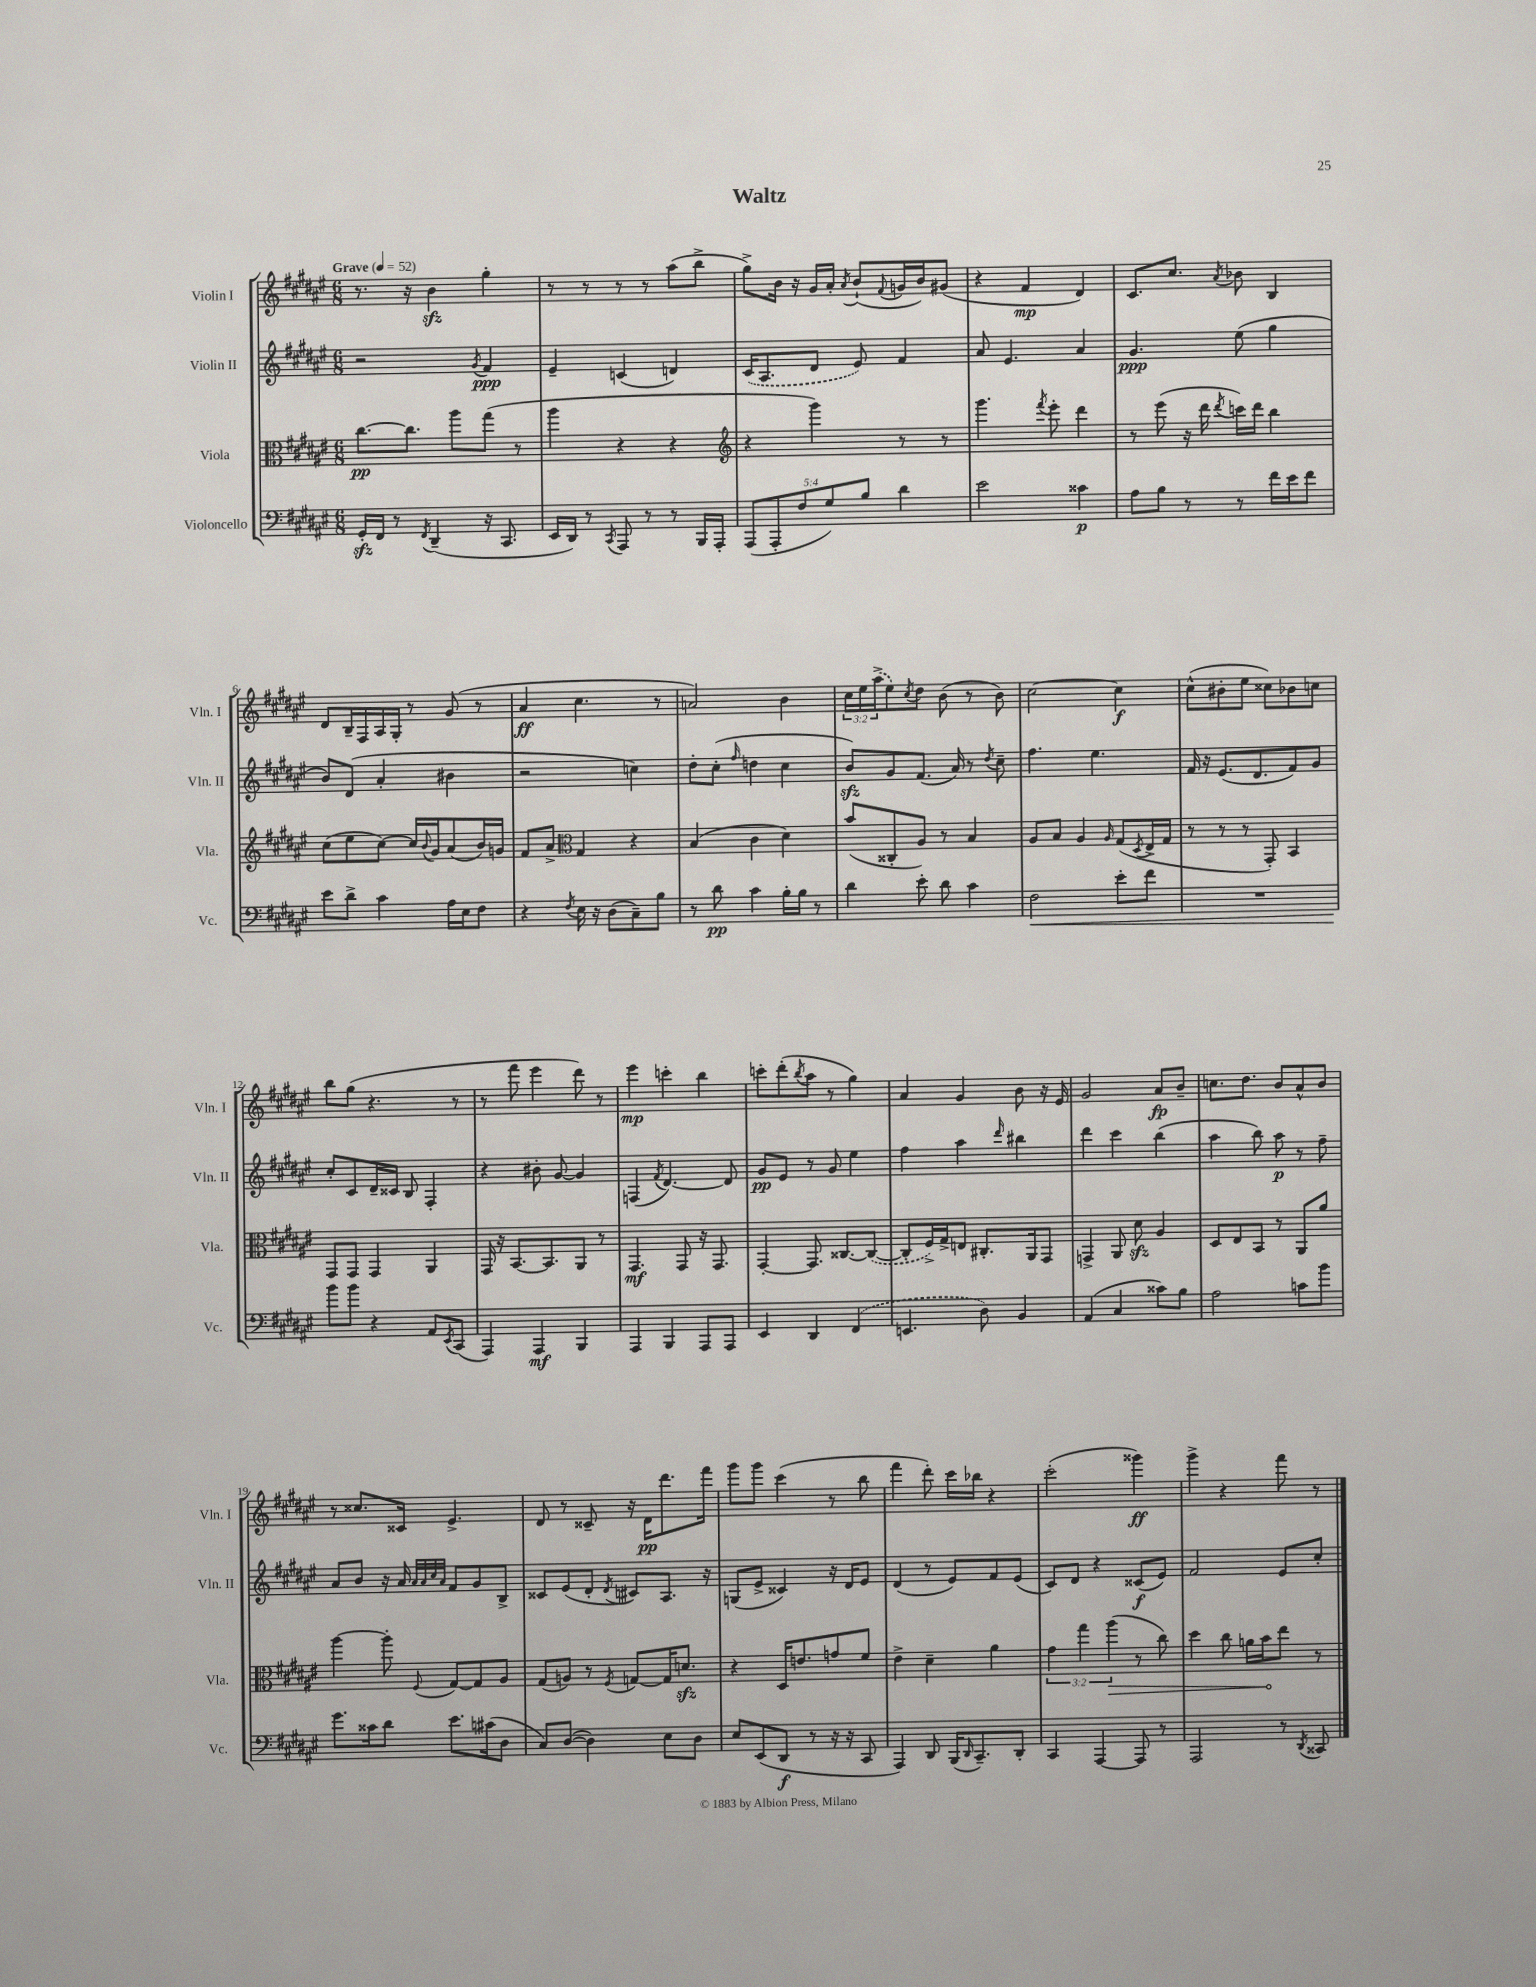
\header { title = "Waltz" }
<<
\new StaffGroup <<
\new Staff = "s0" \with { instrumentName = "Violin I" shortInstrumentName = "Vln. I" } {
    \clef treble \key fis \major \numericTimeSignature \time 6/8 \override Staff.TupletNumber.text = #tuplet-number::calc-fraction-text \tempo "Grave" 4 = 52
    r8. r16 b'4\sfz gis''4-. |
    r8 r8 r8 r8 ais''8( b''8-> |
    gis''8->) b'16 r16 gis'16 ais'16-. \acciaccatura { ais'8 } b'8-!( \appoggiatura { fis'8 } g'16 b'16) gis'8( |
    r4 fis'4\mp dis'4) |
    cis'8. cis''8. \acciaccatura { ais'8 } bes'8 b4 |
    dis'8 b16-- fis16 ais16 gis16-. r8 gis'8( r8 |
    ais'4\ff cis''4. r8 |
    a'2) b'4 |
    \tuplet 3/2 { cis''16 eis''16 \once \slurDashed ais''16->( } eis''8) \acciaccatura { cis''8 } dis''8 b'8( r8 b'8) |
    cis''2~ cis''4\f |
    cis''8-^( bis'8-. eis''8 cisis''8) bes'8 c''8 |
    b''8 gis''8( r4. r8 |
    r8 fis'''8 eis'''4 dis'''8) r8 |
    eis'''4\mp c'''4-. b''4 |
    c'''8-. dis'''8-.( \acciaccatura { b''8 } ais''8 r8 gis''4) |
    ais'4 gis'4 b'8 r16 eis'16 |
    gis'2 ais'8\fp b'8-- |
    c''8. dis''8. b'8 ais'8-^ b'8 |
    r8 cisis''8. cisis'16 eis'4.-> |
    dis'8 r8 cisis'8-- r16 dis'16\pp dis'''8. fis'''16 |
    gis'''8 gis'''8 cis'''4( r8 b''8 |
    fis'''4 dis'''8-.) cis'''16 bes''16 r4 |
    cis'''2-.( gisis'''4\ff) |
    gis'''4-> r4 fis'''8 r8 \bar "|." |
}
\new Staff = "s1" \with { instrumentName = "Violin II" shortInstrumentName = "Vln. II" } {
    \clef treble \key fis \major \numericTimeSignature \time 6/8
    r2 \acciaccatura { gis'8 } fis'4\ppp |
    eis'4-- c'4( d'4) |
    \once \slurDashed cis'16( ais8. dis'8 eis'8) fis'4 |
    ais'8 eis'4. ais'4 |
    gis'4.\ppp eis''8( gis''4 |
    b'8) dis'8( ais'4-. bis'4 |
    r2 c''4) |
    dis''8-. cis''8-.( \grace { fis''16 } d''4 cis''4 |
    b'8\sfz) gis'8 fis'8.( ais'16) r8 \acciaccatura { dis''8 } cis''8-- |
    fis''4. eis''4. |
    fis'16 r16 eis'8.( dis'8. fis'8) gis'8 |
    cis''8-. cis'8 dis'16-- cisis'16 b8 fis4-. |
    r4 bis'8-. gis'8~ gis'4 |
    f4( \acciaccatura { fis'8 } dis'4.~) dis'8 |
    gis'8\pp eis'8 r8 gis'8 eis''4 |
    fis''4 ais''4 \grace { dis'''16 } bis''4 |
    dis'''4 cis'''4 b''4( |
    ais''4 b''8) ais''8\p r8 fis''8-- |
    ais'8 b'8 r16 ais'16 \grace { ais'32 ais'32 cis''32 ais'32 } fis'8 gis'8 b8-> |
    cisis'8 eis'8( dis'8-. \acciaccatura { dis'8 } cis'8) ais8. r16 |
    g8( eis'8-> cisis'4) r16 dis'16 eis'8 |
    dis'4( r8 eis'8) fis'8 eis'8( |
    cis'8) dis'8 r4 cisis'8\f( eis'8) |
    fis'2 eis'8 cis''8-. \bar "|." |
}
\new Staff = "s2" \with { instrumentName = "Viola" shortInstrumentName = "Vla." } {
    \clef alto \key fis \major \numericTimeSignature \time 6/8 \override Staff.TupletNumber.text = #tuplet-number::calc-fraction-text
    cis''8.~\pp cis''8. ais''8 gis''8( r8 |
    ais''4 r4 r4 |
    \clef treble r4 gis'''4) r8 r8 |
    gis'''4. \acciaccatura { fis'''8 } eis'''8-. dis'''4 |
    r8 eis'''8( r16 dis'''16 \acciaccatura { dis'''8 } c'''16) dis'''16 b''4 |
    cis''8( eis''8 cis''8~) cis''16 \appoggiatura { b'8 } gis'16 ais'8( b'16) g'16 |
    fis'8 ais'8-> \clef alto gis4 r4 |
    b4( cis'4 dis'4) |
    b'8( cisis8-. ais8) r8 b4 |
    ais8 b8 ais4 \grace { ais16 } gis8( \acciaccatura { dis8 } eis16-> gis16 |
    r8 r8 r8 gis,8-.) b,4 |
    gis,8 gis,8 gis,4 ais,4 |
    gis,16 r16 b,8.~ b,8. ais,8 r8 |
    gis,4.\mf gis,8 r16 gis,8. |
    gis,4~-. gis,8. cisis8.~ \once \slurDashed cisis8~( |
    cisis8-. fis16->) gis16-> e8 cis8.-. ais,16 gis,8 |
    g,4-> ais,8 dis'8\sfz ais4 |
    dis8 eis8 b,8 r8 ais,8 ais'8 |
    ais''4~ ais''8-. \appoggiatura { fis8 } gis8~ gis8 ais8 |
    gis8( a8) r8 \acciaccatura { fis8 } g8~ g16 d'8.\sfz |
    r4 dis16 e'8. g'8 fis'8 |
    eis'4-> dis'4-- ais'4 |
    \tuplet 3/2 { gis'4 gis''4 \once \override Hairpin.circled-tip = ##t ais''4\>( } r8 cis''8) |
    dis''4 cis''8 a'16 b'16\! eis''8 r8 \bar "|." |
}
\new Staff = "s3" \with { instrumentName = "Violoncello" shortInstrumentName = "Vc." } {
    \clef bass \key fis \major \numericTimeSignature \time 6/8 \override Staff.TupletNumber.text = #tuplet-number::calc-fraction-text
    gis,16-.\sfz fis,16 r8 \acciaccatura { fis,8 } dis,4--( r16 cis,8. |
    eis,16 dis,16) r8 \acciaccatura { cis,8 } ais,,8 r8 r8 b,,16 ais,,16-. |
    \tuplet 5/4 { ais,,8( ais,,8-. fis8 gis8) b8 } dis'4 |
    eis'2 cisis'4\p |
    ais8 b8 r8 r8 fis'16 eis'16 fis'8 |
    eis'8 dis'8-> cis'4 ais16 eis16 fis8 |
    r4 \acciaccatura { fis8 } eis16 r16 dis8( cis8--) b8 |
    r8 dis'8\pp cis'4 b16-. b16 r8 |
    dis'4 eis'8-. dis'8 cis'4 |
    fis2\< eis'8-. fis'8 |
    R2. |
    b'8\! b'8 r4 ais,8 \acciaccatura { eis,8 } cis,8( |
    ais,,4) ais,,4\mf b,,4 |
    ais,,4 b,,4 ais,,8 ais,,8 |
    eis,4 dis,4 \once \slurDashed fis,4( |
    e,4. dis8) b,4 |
    ais,4( cis4 cisis'8) b8 |
    ais2 c'8 b'8 |
    gis'8. cisis'16 dis'8 eis'8. cis'16( dis8 |
    cis8) dis8~( dis4) eis8 dis8 |
    eis8 eis,8( dis,8\f r8 r16 r16 cis,8 |
    ais,,4) dis,8 b,,16( \grace { dis,16 } cis,8.--) dis,8-. |
    cis,4 ais,,4~ ais,,8 r8 |
    ais,,2 r8 \acciaccatura { dis,8 } cisis,8 \bar "|." |
}
>>
>>
